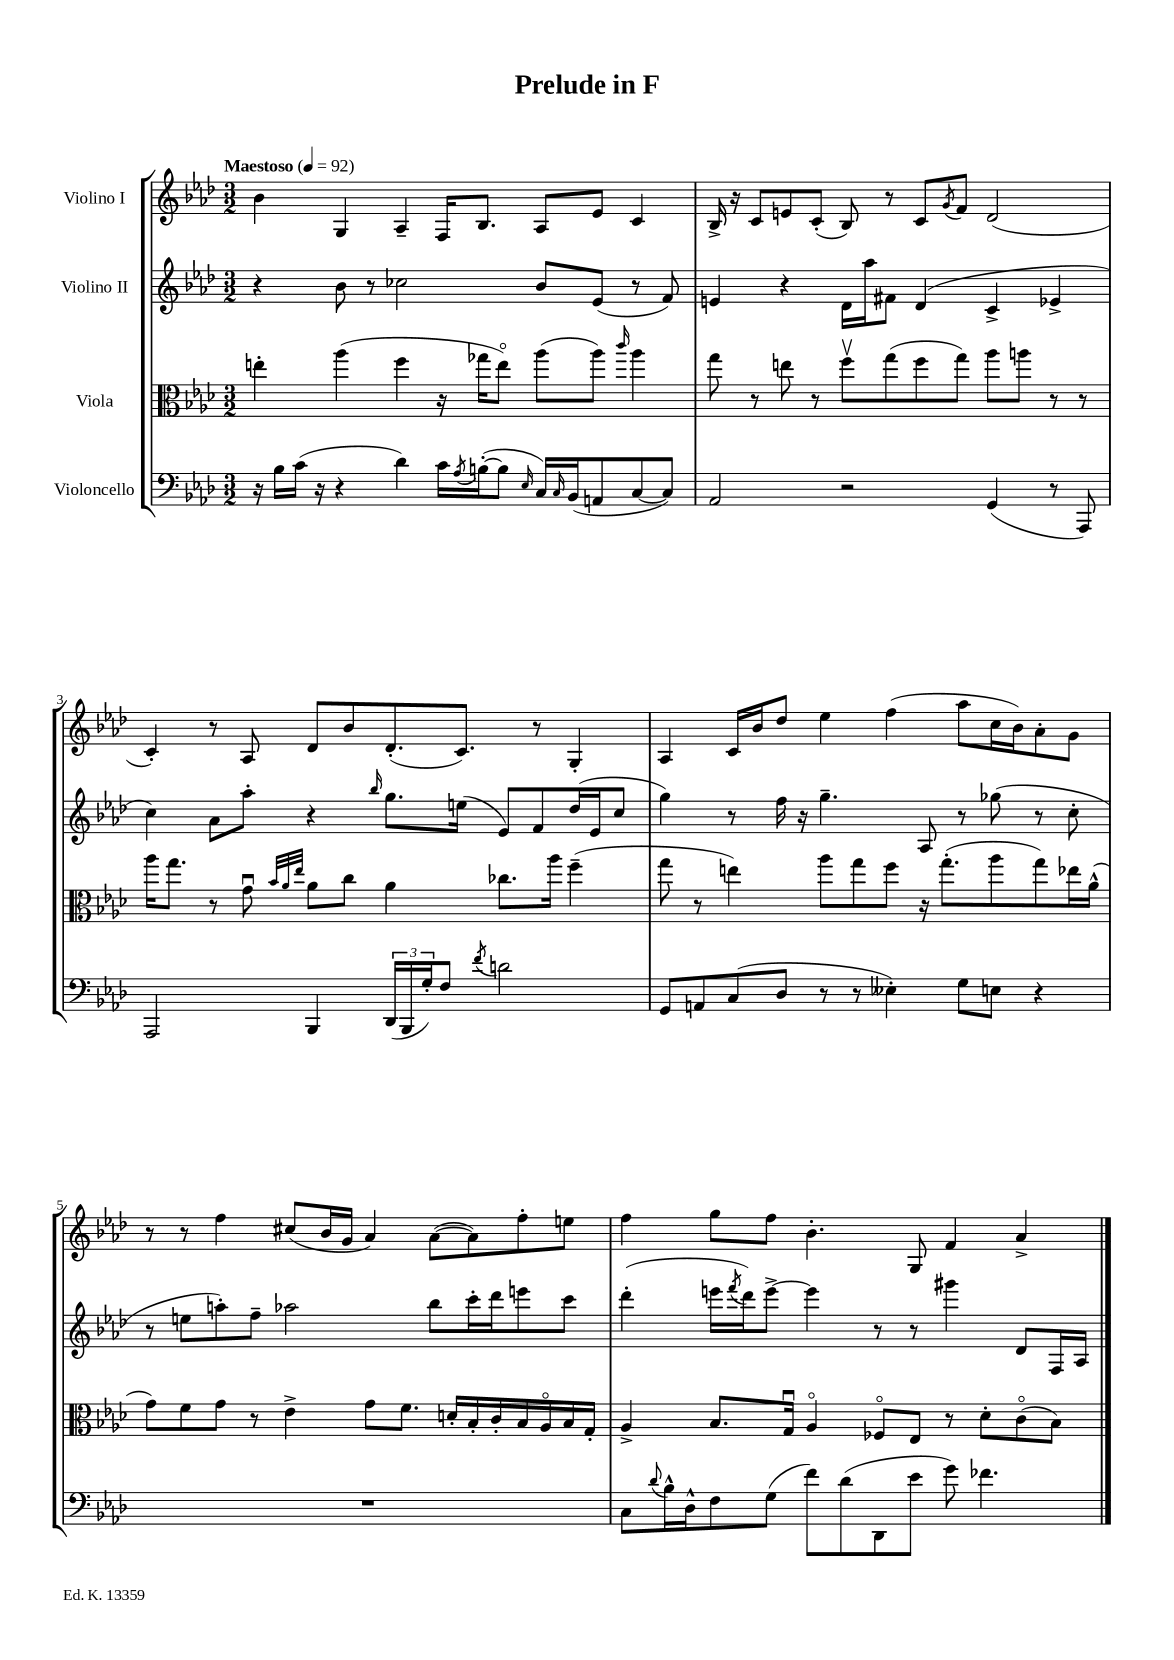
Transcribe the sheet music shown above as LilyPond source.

\header { title = "Prelude in F" }
<<
\new StaffGroup <<
\new Staff = "s0" \with { instrumentName = "Violino I" } {
    \clef treble \key aes \major \numericTimeSignature \time 3/2 \tempo "Maestoso" 4 = 92
    bes'4 g4 aes4-- f16 bes8. aes8 ees'8 c'4 |
    bes16-> r16 c'8 e'8 c'8-.( bes8) r8 c'8 \acciaccatura { g'8 } f'8 des'2( |
    c'4-.) r8 aes8 des'8 bes'8 des'8.-.( c'8.) r8 g4-. |
    aes4 c'16 bes'16 des''8 ees''4 f''4( aes''8 c''16 bes'16) aes'8-. g'8 |
    r8 r8 f''4 cis''8( bes'16 g'16 aes'4) aes'8~( aes'8) f''8-. e''8 |
    f''4 g''8 f''8 bes'4.-. g8 f'4 aes'4-> \bar "|." |
}
\new Staff = "s1" \with { instrumentName = "Violino II" } {
    \clef treble \key aes \major \numericTimeSignature \time 3/2
    r4 bes'8 r8 ces''2 bes'8 ees'8( r8 f'8) |
    e'4 r4 des'16 aes''16 fis'8 des'4( c'4-> ees'4-> |
    c''4) aes'8 aes''8-. r4 \grace { bes''16 } g''8. e''16( ees'8) f'8 des''16( ees'16 c''8 |
    g''4) r8 f''16 r16 g''4.-- aes8 r8 ges''8( r8 c''8-. |
    r8 e''8 a''8-.) f''8-- aes''2 bes''8 c'''16-. des'''16 e'''8 c'''8 |
    des'''4-.( e'''16 \acciaccatura { f'''8 } des'''16) e'''8~-> e'''4 r8 r8 gis'''4 des'8 f16 aes16 \bar "|." |
}
\new Staff = "s2" \with { instrumentName = "Viola" } {
    \clef alto \key aes \major \numericTimeSignature \time 3/2
    e''4-. aes''4( f''4 r16 ges''16 e''8\flageolet) aes''8( aes''8) \grace { c'''16 } aes''4 |
    g''8 r8 e''8 r8 f''8\upbow g''8( f''8 g''8) aes''8 a''8 r8 r8 |
    aes''16 g''8. r8 g'8\downbow \grace { bes'32 aes'32 ees''32 } aes'8 c''8 aes'4 ces''8. aes''16 f''4--( |
    g''8 r8 e''4) aes''8 g''8 f''8 r16 g''8.-.( aes''8 g''8) ees''16 aes'16-^( |
    g'8) f'8 g'8 r8 ees'4-> g'8 f'8. d'16-. bes16-. c'16-. bes16 aes16\flageolet bes16 g16-. |
    aes4-> bes8. g16\downbow aes4\flageolet fes8\flageolet ees8 r8 des'8-. c'8\flageolet( bes8) \bar "|." |
}
\new Staff = "s3" \with { instrumentName = "Violoncello" } {
    \clef bass \key aes \major \numericTimeSignature \time 3/2
    r16 bes16 c'16( r16 r4 des'4) c'16 \acciaccatura { aes8 } b16~-.( b8 \grace { ees16 } c16) \grace { c16 } bes,16( a,8 c8~ c8) |
    aes,2 r2 g,4( r8 aes,,8) |
    aes,,2 bes,,4 \tuplet 3/2 { des,16( bes,,16 g16-.) } f8 \acciaccatura { f'8 } d'2 |
    g,8 a,8 c8( des8 r8 r8 eeses4-.) g8 e8 r4 |
    R1. |
    c8 \appoggiatura { des'8 } bes16-^ des16-^ f8 g8( f'8) des'8( des,8 ees'8 g'8) fes'4. \bar "|." |
}
>>
>>
